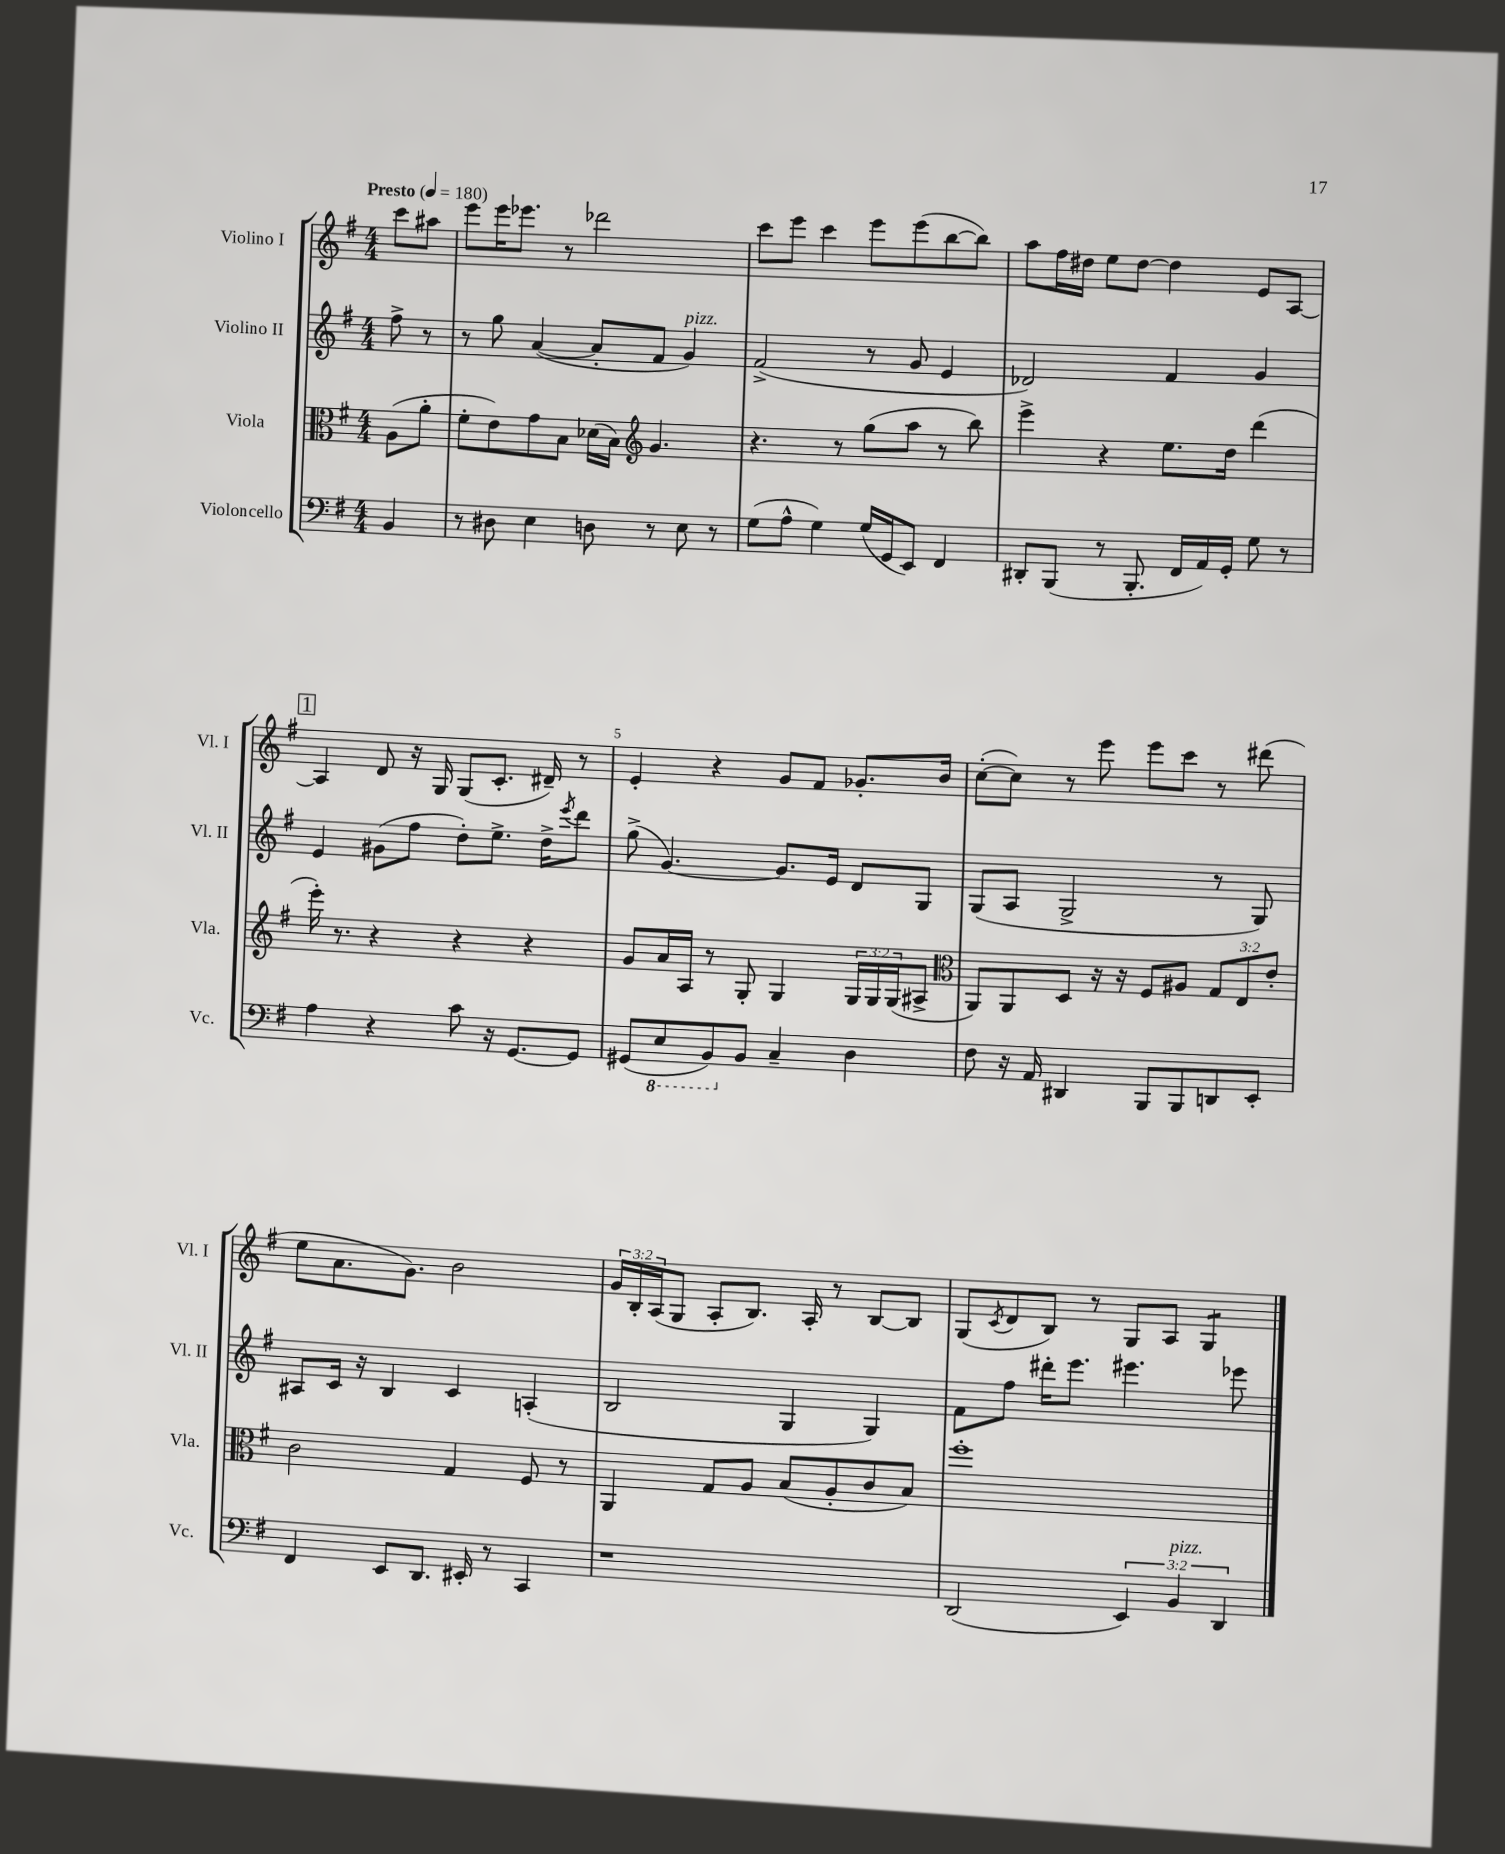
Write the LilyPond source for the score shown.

<<
\new StaffGroup <<
\new Staff = "s0" \with { instrumentName = "Violino I" shortInstrumentName = "Vl. I" } {
    \clef treble \key g \major \numericTimeSignature \time 4/4 \override Staff.TupletNumber.text = #tuplet-number::calc-fraction-text \partial 4 \tempo "Presto" 4 = 180
    c'''8 ais''8 |
    e'''8 e'''16 ees'''8. r8 des'''2 |
    c'''8 e'''8 c'''4 e'''8 e'''8( b''8~ b''8) |
    a''8 fis''16 dis''16 e''8 dis''8~ dis''4 e'8 a8~ |
    \mark \markup { \box "1" } a4 d'8 r16 g16 g8( c'8.-. dis'16--) r8 |
    e'4-. r4 g'8 fis'8 ges'8.-. b'16 |
    c''8~-.( c''8) r8 e'''8 e'''8 c'''8 r8 dis'''8( |
    e''8 a'8. g'8.) b'2 |
    \tuplet 3/2 { g'16 b16-. a16( } g8 a8-. b8.) a16-. r8 b8~ b8 |
    g8( \acciaccatura { c'8 } d'8 b8) r8 g8 a8 g4:8 \bar "|." |
}
\new Staff = "s1" \with { instrumentName = "Violino II" shortInstrumentName = "Vl. II" } {
    \clef treble \key g \major \numericTimeSignature \time 4/4 \partial 4
    fis''8-> r8 |
    r8 g''8 a'4~( a'8-. fis'8 g'4^\markup { \italic "pizz." }) |
    fis'2->( r8 g'8 e'4 |
    des'2) fis'4 g'4 |
    \mark \markup { \box "1" } e'4 gis'8( fis''8 d''8-.) e''8.-> d''16-> \acciaccatura { e'''8 } d'''8 |
    g''8->( g'4.~) g'8. e'16 d'8 g8 |
    g8( a8 g2-> r8 g8) |
    ais8 c'16 r16 b4 c'4 a4-.( |
    b2 g4 g4) |
    fis'8 fis''8 dis'''16-. e'''8. eis'''4. ees'''8 \bar "|." |
}
\new Staff = "s2" \with { instrumentName = "Viola" shortInstrumentName = "Vla." } {
    \clef alto \key g \major \numericTimeSignature \time 4/4 \override Staff.TupletNumber.text = #tuplet-number::calc-fraction-text \partial 4
    a8( a'8-. |
    fis'8-. e'8) g'8 b8 des'16( b16) \clef treble g'4. |
    r4. r8 g''8( a''8 r8 b''8) |
    e'''4-> r4 e''8. d''16 d'''4( |
    \mark \markup { \box "1" } e'''16-.) r8. r4 r4 r4 |
    g'8 a'16 a16 r8 g8-. g4 \tuplet 3/2 { g16 g16 g16( } ais8-> |
    \clef alto a,8) a,8 d8 r16 r16 fis8 ais8 \tuplet 3/2 { g8 e8 e'8-. } |
    c'2 g4 fis8 r8 |
    a,4 g8 a8 b8( a8-. c'8 b8) |
    fis''1-. \bar "|." |
}
\new Staff = "s3" \with { instrumentName = "Violoncello" shortInstrumentName = "Vc." } {
    \clef bass \key g \major \numericTimeSignature \time 4/4 \override Staff.TupletNumber.text = #tuplet-number::calc-fraction-text \partial 4
    b,4 |
    r8 dis8 e4 d8 r8 e8 r8 |
    g8( a8-^ g4) g16( g,16 e,8) fis,4 |
    dis,8-. b,,8( r8 b,,8.-. fis,16 a,16) g,16-. g8 r8 |
    \mark \markup { \box "1" } a4 r4 c'8 r16 g,8.~ g,8 |
    gis,8( \ottava #-1 e,8 b,,8) \ottava #0 b,8 c4-- d4 |
    fis8 r16 a,16 dis,4 b,,8 b,,8 d,8 e,8-. |
    fis,4 e,8 d,8. eis,16-. r8 c,4 |
    r1 |
    d,2( \tuplet 3/2 { e,4) b,4^\markup { \italic "pizz." } d,4 } \bar "|." |
}
>>
>>
\layout { \context { \Score \override BarNumber.break-visibility = ##(#f #t #t) barNumberVisibility = #(every-nth-bar-number-visible 5) } }
